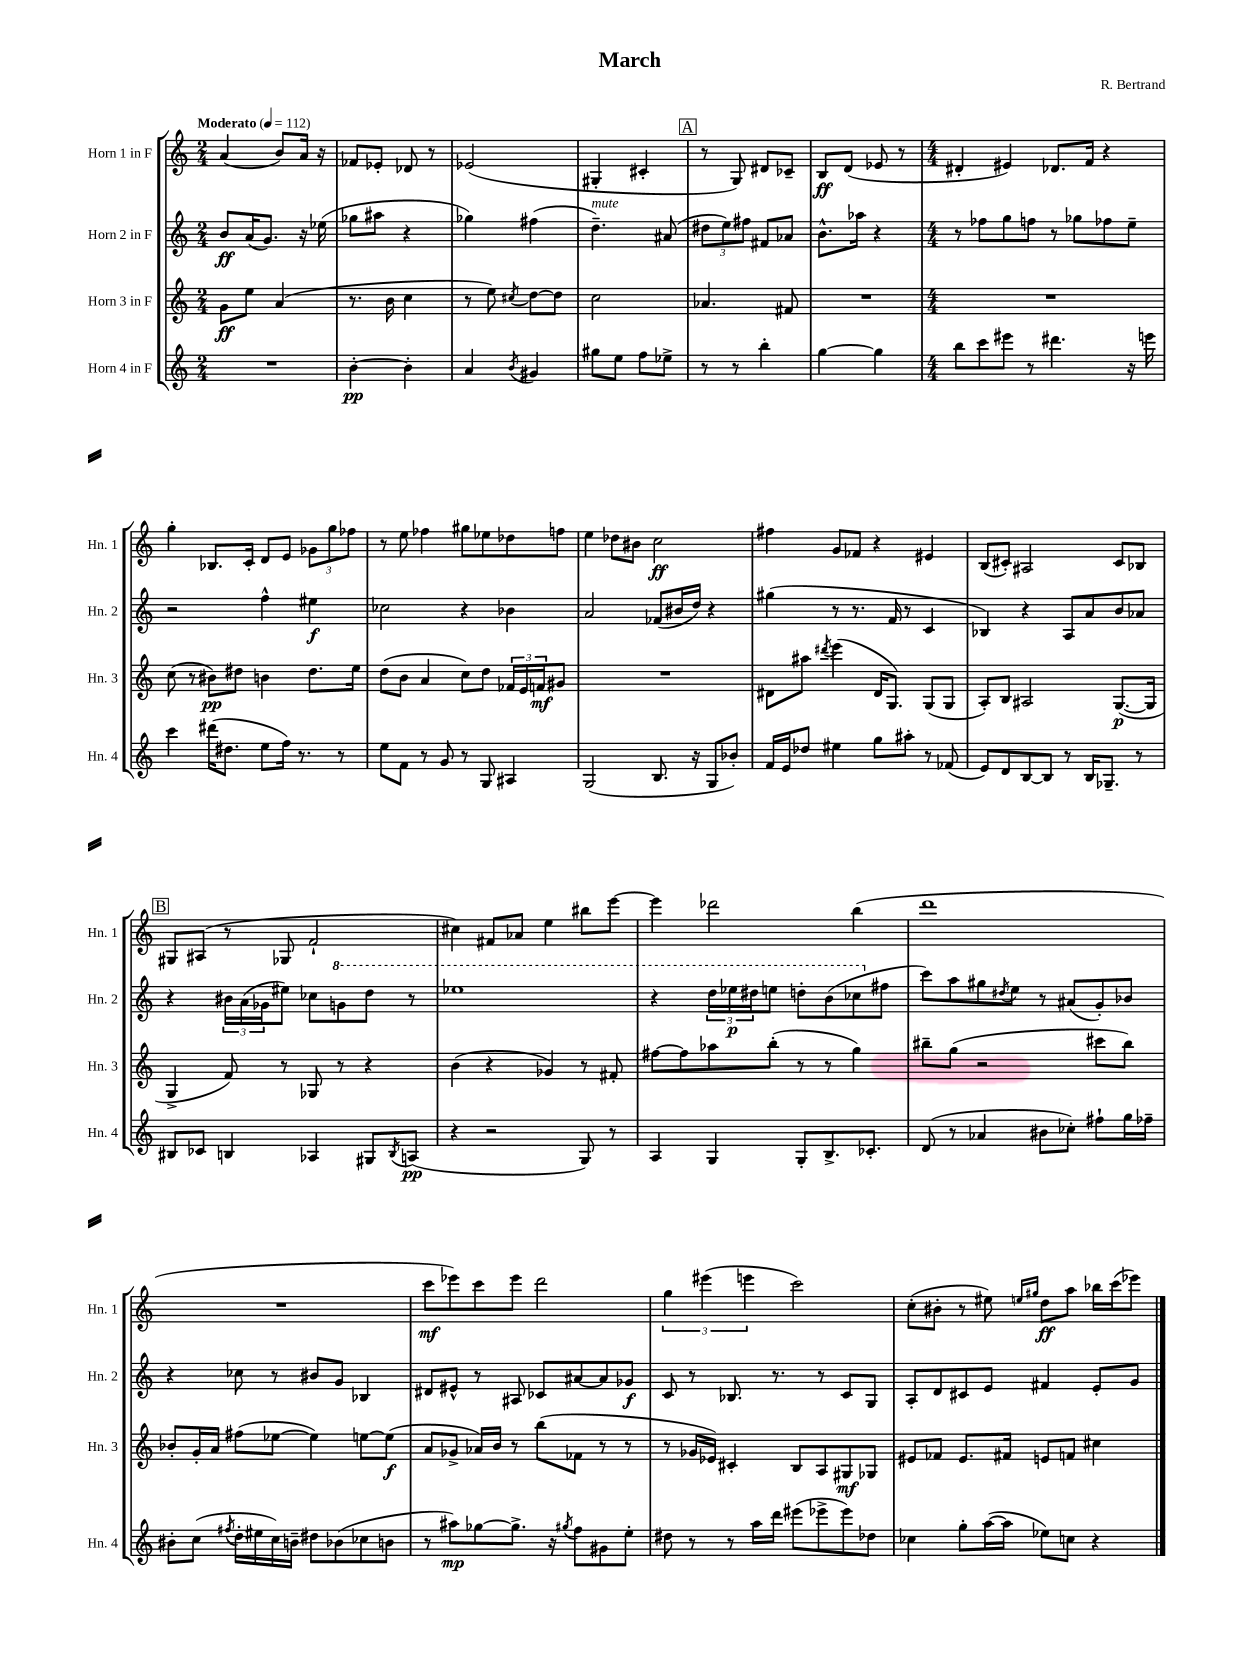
\header { title = "March" composer = "R. Bertrand" }
<<
\new StaffGroup <<
\new Staff = "s0" \with { instrumentName = "Horn 1 in F" shortInstrumentName = "Hn. 1" } {
    \clef treble \key c \major \numericTimeSignature \time 2/4 \tempo "Moderato" 4 = 112
    a'4( b'8) a'16 r16 |
    fes'8 ees'8-. des'8 r8 |
    ees'2( |
    gis4-. cis'4-. |
    \mark \markup { \box "A" } r8 g8) dis'8 ces'8-- |
    b8\ff d'8( ees'8 r8 |
    \numericTimeSignature \time 4/4 dis'4-. eis'4) des'8. f'16 r4 |
    g''4-. bes8. c'16-. d'8 e'8 \tuplet 3/2 { ges'8 g''8 fes''8 } |
    r8 e''8 fes''4 gis''8 ees''8 des''8 f''8 |
    e''4 des''8 bis'8 c''2\ff |
    fis''4 g'8 fes'8 r4 eis'4 |
    b8( cis'8-.) ais2 cis'8 bes8 |
    \mark \markup { \box "B" } gis8 ais8( r8 ges8 f'2-! |
    cis''4) fis'8 aes'8 e''4 bis''8 e'''8~ |
    e'''4 des'''2 b''4( |
    d'''1 |
    R1 |
    c'''8\mf ees'''8) c'''8 ees'''8 d'''2 |
    \tuplet 3/2 { g''4 eis'''4( e'''4 } c'''2) |
    c''8-.( bis'8-. r8 eis''8) \grace { e''16 gis''16 } d''8\ff a''8 bes''16 c'''16( ees'''8) \bar "|." |
}
\new Staff = "s1" \with { instrumentName = "Horn 2 in F" shortInstrumentName = "Hn. 2" } {
    \clef treble \key c \major \numericTimeSignature \time 2/4
    b'8\ff a'16( g'8.) r16 ees''16( |
    ges''8 ais''8 r4 |
    ges''4) fis''4( |
    d''4.--^\markup { \italic "mute" }) ais'8( |
    \mark \markup { \box "A" } \tuplet 3/2 { dis''8 e''8) fis''8 } fis'8 aes'8 |
    b'8.-^ aes''16 r4 |
    \numericTimeSignature \time 4/4 r8 fes''8 g''8 f''8 r8 ges''8 fes''8 e''8-- |
    r2 f''4-^ eis''4\f |
    ces''2 r4 bes'4 |
    a'2 fes'8( bis'16 d''16) r4 |
    gis''4( r8 r8. f'16 r8 c'4 |
    bes4) r4 a8 a'8 b'8 aes'8 |
    \mark \markup { \box "B" } r4 \tuplet 3/2 { bis'16 a'16( ges'16 } eis''8) ces''8 \ottava #1 g''!8 d'''8 r8 |
    ees'''1 |
    r4 \tuplet 3/2 { d'''16 ees'''16\p dis'''16 } e'''8 d'''8-. b''8( ces'''8 \ottava #0 fis''8 |
    c'''8) a''8 gis''8 \acciaccatura { dis''8 } e''8 r8 ais'8( g'8-.) bes'8 |
    r4 ces''8 r8 bis'8 g'8 bes4 |
    dis'8 eis'8-^ r8 ais8 ces'8 ais'8~ ais'8 ges'8\f |
    c'8 r8 bes8. r8. r8 c'8 g8 |
    a8-. d'8 cis'8 e'8 fis'4 e'8-. g'8 \bar "|." |
}
\new Staff = "s2" \with { instrumentName = "Horn 3 in F" shortInstrumentName = "Hn. 3" } {
    \clef treble \key c \major \numericTimeSignature \time 2/4
    g'8\ff e''8 a'4( |
    r8. b'16 c''4 |
    r8 e''8) \acciaccatura { cis''8 } d''8~ d''8 |
    c''2 |
    \mark \markup { \box "A" } aes'4. fis'8 |
    R2 |
    \numericTimeSignature \time 4/4 R1 |
    c''8( r8 bis'8\pp) dis''8 b'4 dis''8. e''16 |
    d''8( b'8 a'4 c''8) d''8 \tuplet 3/2 { fes'16 e'16 f'16\mf } gis'8 |
    R1 |
    dis'8 ais''8 \acciaccatura { dis'''8 } e'''4( dis'16 g8.) g8( g8 |
    a8-.) b8 ais2 g8.~\p( g16 |
    \mark \markup { \box "B" } g4-> f'8) r8 ges8 r8 r4 |
    b'4( r4 ges'4) r8 fis'8-. |
    fis''8~ fis''8 aes''8 b''8-.( r8 r8 g''4) |
    bis''8-- g''8( r2 cis'''8 bis''8) |
    bes'8-. g'16-. a'16 fis''8( ees''8~ ees''4) e''8~ e''8\f( |
    a'8 ges'8-> aes'16) b'16 r8 b''8( fes'8 r8 r8 |
    r8 ges'16 ees'16) cis'4-. b8 a8 gis8\mf ges8 |
    eis'8 fes'8 eis'8. fis'16 e'8 f'8 cis''4 \bar "|." |
}
\new Staff = "s3" \with { instrumentName = "Horn 4 in F" shortInstrumentName = "Hn. 4" } {
    \clef treble \key c \major \numericTimeSignature \time 2/4
    R2 |
    b'4~-.\pp b'4-. |
    a'4 \acciaccatura { b'8 } gis'4 |
    gis''8 e''8 f''8 ees''8-> |
    \mark \markup { \box "A" } r8 r8 b''4-. |
    g''4~ g''4 |
    \numericTimeSignature \time 4/4 b''8 c'''8 eis'''8 r8 dis'''4. r16 e'''16 |
    c'''4 dis'''16( dis''8. e''8 f''16) r8. r8 |
    e''8 f'8 r8 g'8 r8 g8 ais4 |
    g2( b8. r16 g8 bes'8-.) |
    f'16 e'16 des''8 eis''4 g''8 ais''8-. r8 fes'8( |
    e'8) d'8 b8~ b8 r8 b16 ges8.-- r8 |
    \mark \markup { \box "B" } bis8 ces'8 b4 aes4 gis8 \acciaccatura { b8 } a8\pp( |
    r4 r2 g8) r8 |
    a4 g4 g8-. b8.-> ces'8.-. |
    d'8( r8 aes'4 bis'8 ces''8-.) fis''8-! g''16 fes''16-- |
    bis'8-. c''8( \acciaccatura { fis''8 } d''16-. eis''16 c''16) b'16-- dis''8 bes'8( ces''8 b'8 |
    r8 ais''8\mp) ges''8~ ges''8.-> r16 \acciaccatura { gis''8 } f''8 gis'8 e''8-. |
    dis''8 r8 r8 a''16 d'''16 eis'''8( ees'''8-> ees'''8) des''8 |
    ces''4 g''8-. a''16~( a''16 ees''8) c''8 r4 \bar "|." |
}
>>
>>
\layout { \context { \Score \remove "Bar_number_engraver" } }
